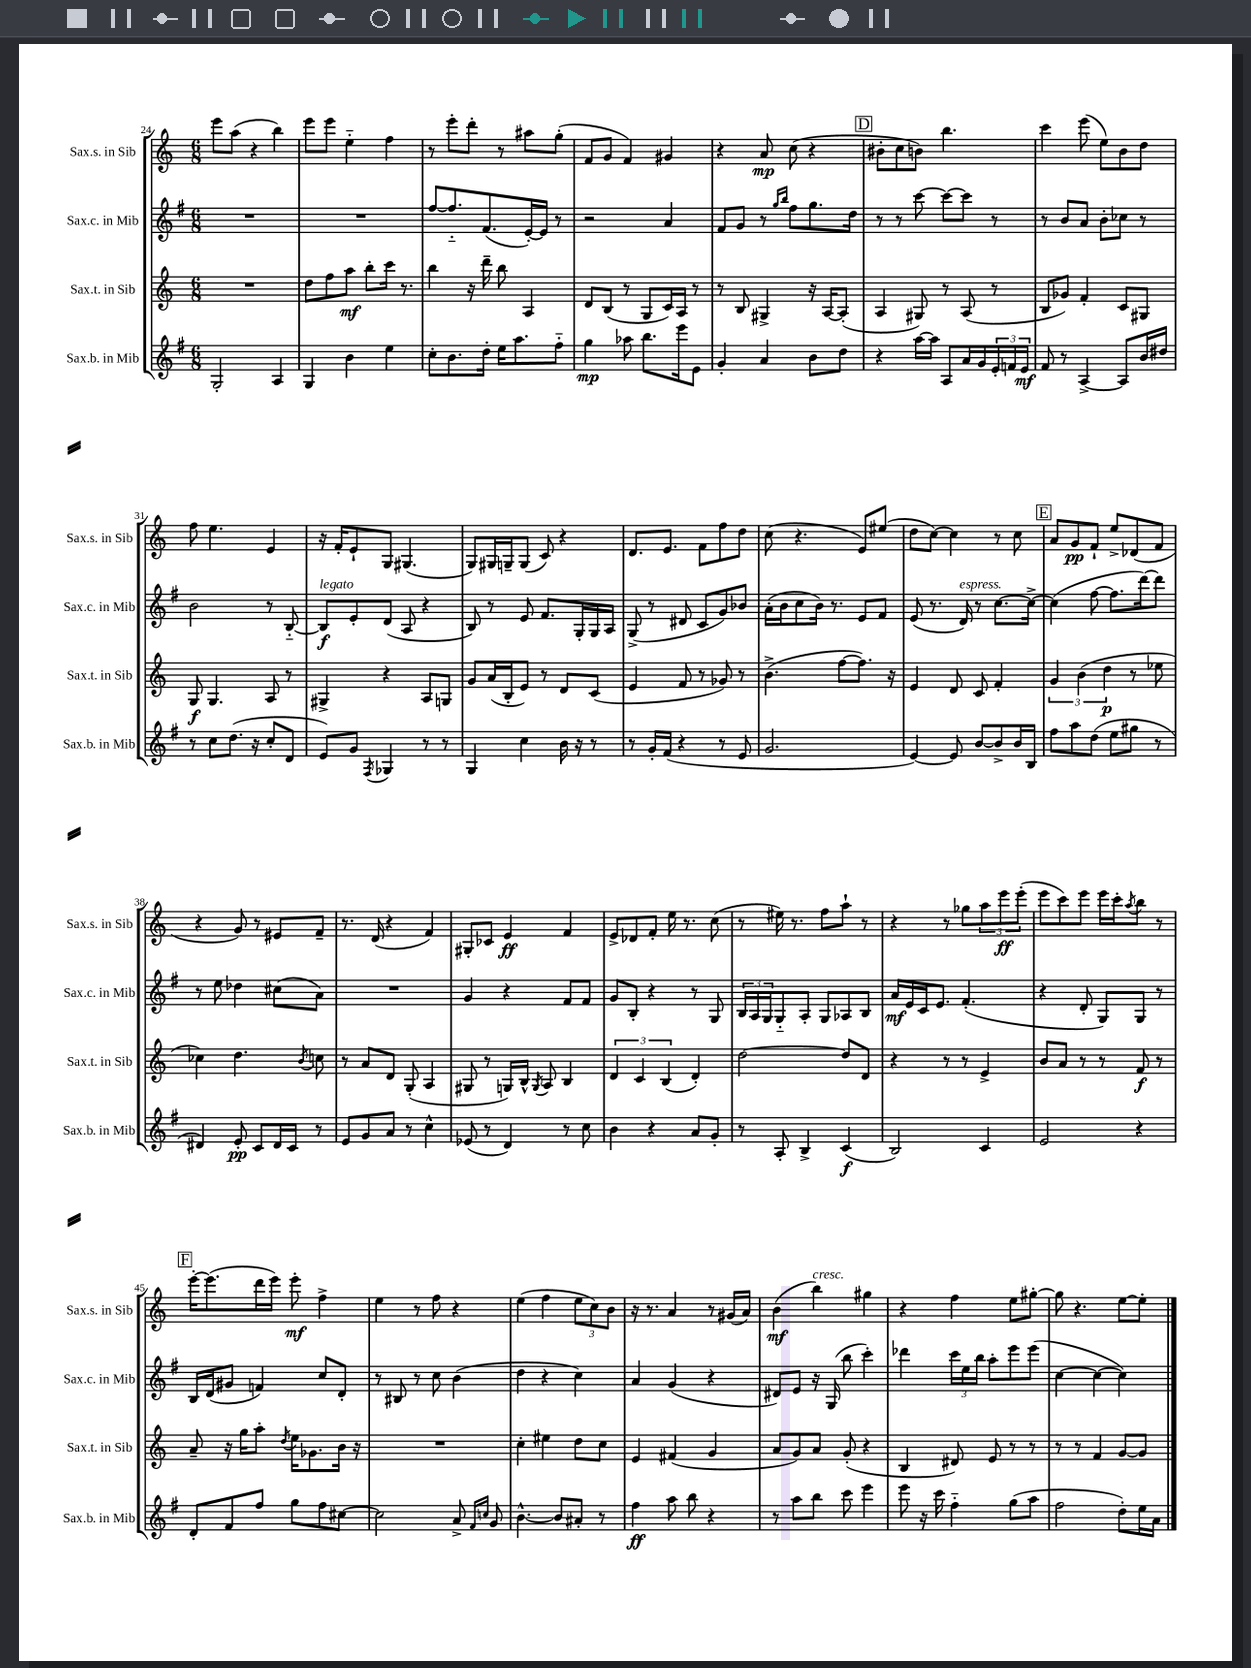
<<
\new StaffGroup <<
\new Staff = "s0" \with { instrumentName = "Sax.s. in Sib" shortInstrumentName = "Sax.s. in Sib" } {
    \clef treble \key c \major \numericTimeSignature \time 6/8
    e'''8 a''8( r4 b''4) |
    e'''8 e'''8 e''4-_ f''4 |
    r8 e'''8-. d'''8-. r8 ais''8 g''8-.( |
    f'8 g'8 f'4) gis'4 |
    r4 a'8\mp c''8( r4 |
    \mark \markup { \box "D" } bis'8-. c''8 b'8) b''4. |
    c'''4 e'''8( e''8) b'8 d''8 |
    f''8 e''4. e'4 |
    r16 f'16-. e'8-! g8 gis4.( |
    g8) gis16 g16-- g8( c'8) r4 |
    d'8. e'8. f'8 f''8 d''8 |
    c''8( r4. e'8) eis''8( |
    d''8 c''8~) c''4 r8 c''8 |
    \mark \markup { \box "E" } a'8 g'8\pp f'8-! e''8-> des'8( f'8 |
    r4 g'8) r8 eis'8 f'8-- |
    r8. d'16( r4 f'4) |
    gis8-. ces'8 e'4\ff f'4 |
    e'8-> des'8 f'8-. e''16 r8. c''8( |
    r8 eis''16) r8. f''8 a''8-! r8 |
    r4 r8 ges''8 \tuplet 3/2 { a''8 e'''8\ff e'''8-.( } |
    e'''8 c'''8) e'''8 e'''16 c'''16-. \acciaccatura { a''8 } b''8 r8 |
    \mark \markup { \box "F" } e'''16~-. e'''8.( d'''16 e'''16) e'''8-.\mf f''4-> |
    e''4 r8 f''8 r4 |
    e''4( f''4 \tuplet 3/2 { e''8 c''8) b'8 } |
    r16 r8. a'4 r8 gis'16( a'16) |
    b'4\mf( b''4^\markup { \italic "cresc." }) gis''4 |
    r4 f''4 e''8 gis''8~-. |
    gis''8 r4. e''8~ e''8-. \bar "|." |
}
\new Staff = "s1" \with { instrumentName = "Sax.c. in Mib" shortInstrumentName = "Sax.c. in Mib" } {
    \clef treble \key g \major \numericTimeSignature \time 6/8
    R2. |
    R2. |
    fis''8~ fis''8.-_ fis'8.( e'16~-.) e'16 r8 |
    r2 a'4 |
    fis'8 g'8 r8 \grace { g''16 b''16 } fis''8 g''8. d''16 |
    \mark \markup { \box "D" } r8 r8 c'''8~ c'''8~ c'''8 r8 |
    r8 b'8 a'8 b'8-. ces''8 r8 |
    b'2 r8 b8~-_ |
    b8\f^\markup { \italic "legato" } e'8-. d'8( a8 r4 |
    b8) r8 e'8 fis'8. g16-. g16 a16 |
    g8->( r8 dis'8 c'8 g'8) bes'8 |
    a'16-.( b'16 c''8 b'16) r8. e'8 fis'8 |
    e'8( r8. d'16^\markup { \italic "espress." }) r8 c''8.~ c''16~-> |
    \mark \markup { \box "E" } c''4( fis''8~ fis''8. d'''16~) d'''8 |
    r8 e''8 des''4 cis''8( a'8) |
    R2. |
    g'4 r4 fis'8 fis'8 |
    g'8 b8-. r4 r8 g8 |
    \tuplet 3/2 { b16 a16 g16 } g8-_ a8-. g8 aes8 b8 |
    a'16\mf e'16 c'16 e'8. fis'4.-.( |
    r4 d'8-. g8) g8 r8 |
    \mark \markup { \box "F" } b16 d'16( gis'8 f'4) c''8 d'8-. |
    r8 bis8 r8 c''8 b'4( |
    d''4 r4 c''4) |
    a'4 g'4( r4 |
    dis'8) e'8 r16 g16( b''8 c'''4-.) |
    des'''4 \tuplet 3/2 { c'''16 e''16 b''16 } a''8-. e'''8 e'''8( |
    c''4~ c''4~ c''4) \bar "|." |
}
\new Staff = "s2" \with { instrumentName = "Sax.t. in Sib" shortInstrumentName = "Sax.t. in Sib" } {
    \clef treble \key c \major \numericTimeSignature \time 6/8
    R2. |
    d''8 f''8 a''8\mf b''8-. c'''16 r8. |
    b''4 r16 d'''16-- b''8 a4 |
    d'8 b8( r8 g8 c'16) a16 r8 |
    r8 b8 gis4-> r16 a16~ a8-.( |
    \mark \markup { \box "D" } a4 gis8) r8 a8( r8 |
    b8 ges'8) f'4-. c'8 gis8 |
    g8\f g4. a8 r8 |
    gis4-> r4 a8 g8 |
    g'8 a'16( b16-. e'8) r8 d'8 c'8( |
    e'4 f'8 r8 ges'8) r8 |
    b'4.->( f''8~ f''8.) r16 |
    e'4 d'8 c'8 f'4-. |
    \mark \markup { \box "E" } \tuplet 3/2 { g'4 b'4( d''4\p } r8 ees''8 |
    ces''4) d''4. \acciaccatura { b'8 } c''8 |
    r8 a'8 d'8 g8-.( a4 |
    gis8 r8 g16) b16-^ \acciaccatura { g8 } a8 b4 |
    \tuplet 3/2 { d'4 c'4 b4( } d'4-.) |
    d''2~ d''8 d'8 |
    r4 r8 r8 e'4-> |
    b'8 a'8 r8 r8 f'8\f r8 |
    \mark \markup { \box "F" } a'8-- r16 g''16 a''8-. \acciaccatura { d''8 } e''16 ges'8. b'16 r16 |
    R2. |
    c''4-. eis''4 d''8 c''8 |
    e'4 fis'4( g'4 |
    a'8 g'8) a'8 g'8-.( r4 |
    b4 dis'8) e'8 r8 r8 |
    r8 r8 f'4 g'8~ g'8 \bar "|." |
}
\new Staff = "s3" \with { instrumentName = "Sax.b. in Mib" shortInstrumentName = "Sax.b. in Mib" } {
    \clef treble \key g \major \numericTimeSignature \time 6/8
    g2-. a4 |
    g4 b'4 e''4 |
    c''8-. b'8. d''16-. e''16 a''8. fis''8-_ |
    g''4\mp aes''8 b''8. e'''16 e'8 |
    g'4-. a'4 b'8 d''8 |
    \mark \markup { \box "D" } r4 a''16~ a''16 a8 a'16 g'16 \tuplet 3/2 { e'16-. f'16 e'16\mf } |
    fis'8 r8 a4~-> a8 b'16 dis''16 |
    r8 c''8 d''8.( r16 c''8-. d'8 |
    e'8) g'8 \acciaccatura { fis8 } ges4 r8 r8 |
    g4 c''4 b'16 r16 r8 |
    r8 g'16-. fis'16( r4 r8 e'8 |
    g'2. |
    e'4~) e'8 b'8~ b'8-> b'16 b16 |
    \mark \markup { \box "E" } fis''8 a''8 d''8( e''8 gis''8 r8 |
    dis'4) e'8-.\pp c'8 dis'16 c'16 r8 |
    e'8 g'8 a'8 r8 c''4-^ |
    ees'8( r8 d'4) r8 c''8 |
    b'4 r4 a'8 g'8-. |
    r8 a8-. b4-> c'4\f( |
    b2) c'4 |
    e'2 r4 |
    \mark \markup { \box "F" } d'8-. fis'8 fis''8 g''8 fis''8 cis''8~ |
    cis''2 a'8-> \grace { fis'16 c''16 } g'8 |
    b'4.~-^ b'8 ais'8-. r8 |
    fis''4\ff a''8 b''8 r4 |
    r8 a''8 b''8 c'''8 e'''4 |
    e'''8 r16 c'''16 fis''4-_ g''8( a''8 |
    fis''2 d''8-.) e''16 a'16 \bar "|." |
}
>>
>>
\layout { \context { \Score currentBarNumber = #24 } }
